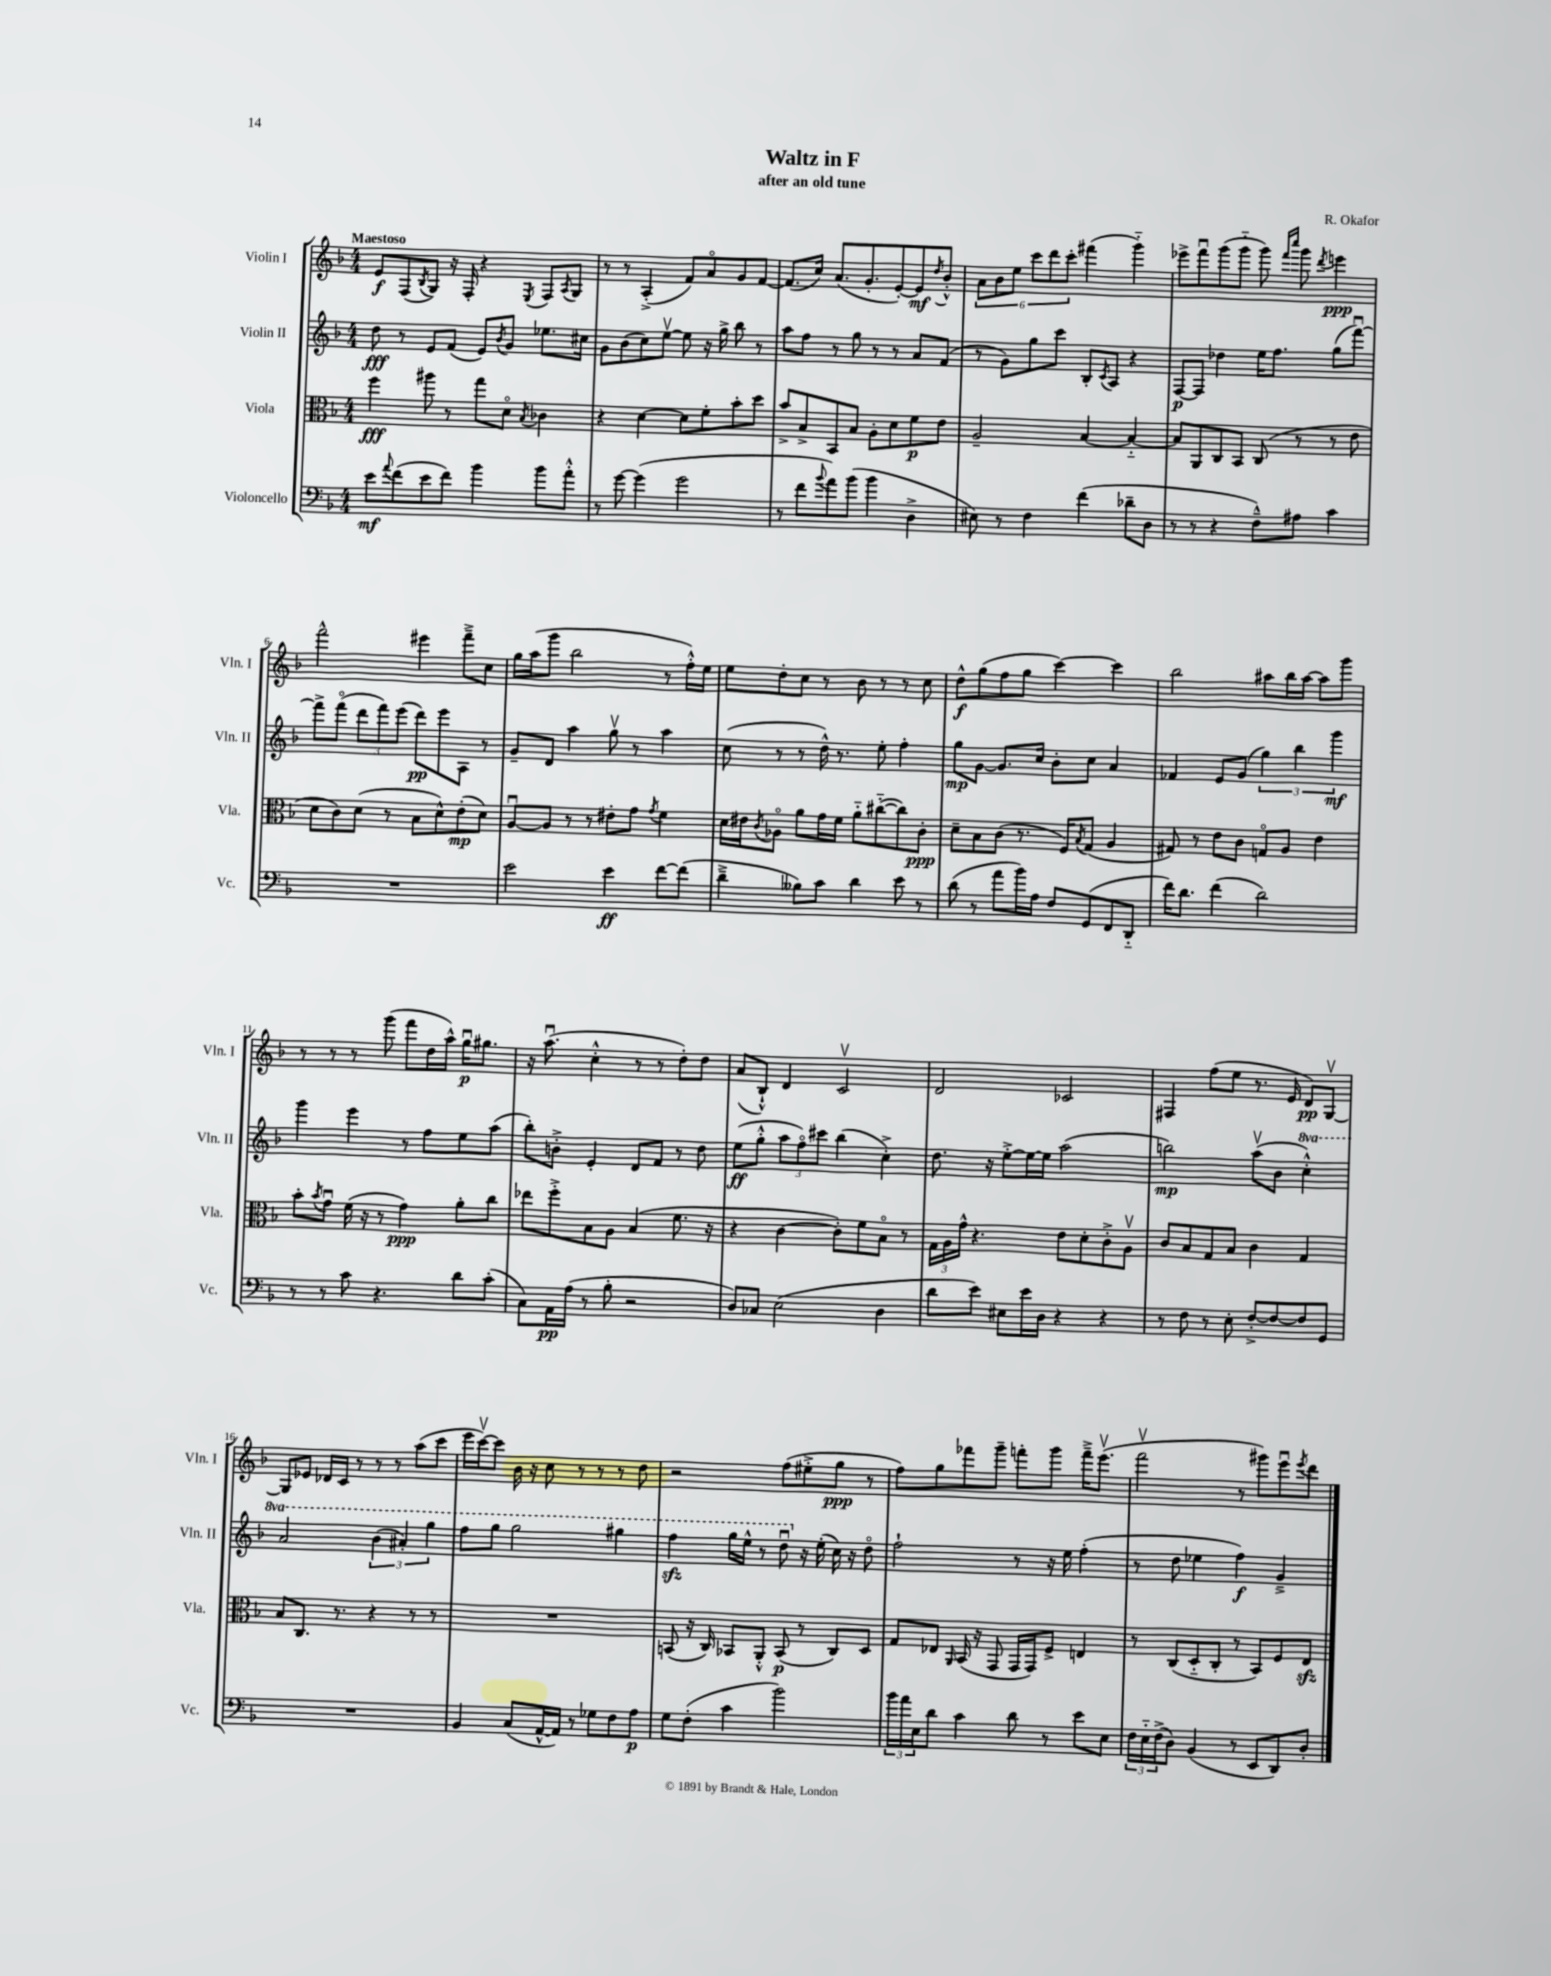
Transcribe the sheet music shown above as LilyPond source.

\header { title = "Waltz in F" composer = "R. Okafor" subtitle = "after an old tune" }
<<
\new StaffGroup <<
\new Staff = "s0" \with { instrumentName = "Violin I" shortInstrumentName = "Vln. I" } {
    \clef treble \key f \major \numericTimeSignature \time 4/4 \tempo "Maestoso"
    e'8\f f8( \acciaccatura { bes8 } g8) r16 f16-. r4 \acciaccatura { e8 } f8 \acciaccatura { a8 } g8 |
    r8 r8 a4-.->( f'8) a'8\flageolet g'8 f'8~ |
    f'8.( c''16) a'8.( g'8.-. e'8~-.) e'8\mf \acciaccatura { d''8 } bes'8-.-^ |
    \tuplet 6/4 { a'8 bes'8 e''8 c'''8 d'''8 c'''8-. } fis'''4( g'''4-_) |
    ees'''8-> f'''8\downbow g'''8( g'''8-_ g'''8) \grace { f'''16 c''''16 } g'''8 \acciaccatura { d'''8 } e'''4\ppp |
    f'''2-^ eis'''4 f'''8---> c''8 |
    g''16 a''16( g'''8 bes''2 r8 f''16-.-^) e''16 |
    e''8 d''8-. c''8 r8 bes'8 r8 r8 c''8 |
    d''8-^\f g''8( f''8 g''8 c'''4~) c'''4 |
    bes''2 ais''8 bes''16 ais''16~ ais''8 g'''8 |
    r8 r8 r8 g'''8( f'''8 d''16 a''16-^) g''16\downbow\p gis''8. |
    r16 a''8.\downbow( c''4-.-^ r8 r8 d''8-.) d''8 |
    a'8( bes8-!-^) d'4 c'2\upbow |
    d'2 ces'2 |
    fis4 f''8( e''8 r8. e'16 d'8\pp) g8~\upbow |
    g8 ees'8 des'16 c'16 r8 r8 r8 a''8( c'''8 |
    e'''16 c'''16~\upbow) c'''8 bes'16 r16 c''8 r8 r8 r8 d''8 |
    r2 f''8( eis''8-.-> g''8\ppp r8 |
    f''8) g''8 fes'''8 g'''8-- f'''8-. g'''8 f'''16---> e'''8.\upbow( |
    f'''2\upbow r8 gis'''8) e'''8\downbow \acciaccatura { e'''8 } d'''8 \bar "|." |
}
\new Staff = "s1" \with { instrumentName = "Violin II" shortInstrumentName = "Vln. II" } {
    \clef treble \key f \major \numericTimeSignature \time 4/4 \set Staff.ottavationMarkups = #ottavation-simple-ordinals
    d''8\fff r8 e'8 f'8( e'8) \acciaccatura { bes'8 } g'8 ees''8. cis''16 |
    g'8 bes'8( c''8) e''8~\upbow e''8 r16 g''16-> bes''8 r8 |
    a''8 f''8 r8 g''8 r8 r8 a'8 f'8( |
    r8 g'8) g''8 c'''8 bes8-. \acciaccatura { c'8 } a8 r4 |
    f8~\p f8 des''4 e''16 f''8. g''8( f'''8~\downbow) |
    f'''8-> f'''8\flageolet( \tuplet 3/2 { d'''8 f'''8) e'''8( } d'''8\pp) e'''8 a8 r8 |
    g'8-- d'8 a''4 g''8\upbow r8 a''4 |
    c''8( r8 r8 d''16-^) r8. e''8-. f''4-. |
    g''8\mp g'8~ g'8. c''16 bes'8-. c''8 a'4 |
    fes'4 e'8 g'8( \tuplet 3/2 { g''4) bes''4 g'''4\mf } |
    g'''4 e'''4 r8 f''8 e''8 a''8( |
    bes''8-.) b'8-.-> e'4-. d'8 f'8 r8 d''8 |
    e''8\ff( g''8-.-^ \tuplet 3/2 { a''8 f''8\flageolet) cis'''8 } bes''4( c''4-.->) |
    d''8. r16 e''8~-.-> e''16~ e''16 a''2( |
    b''2\mp) a''8\upbow( bes'8 \ottava #1 c'''4-.-^) |
    a''2 \tuplet 3/2 { bes''4( ais''4-.) g'''4 } |
    f'''8 g'''8 g'''2 gis'''4 |
    f'''4\sfz g'''16 e'''16-^ r8 d'''8\downbow \ottava #0 r16 e''16-.( c''16) r16 d''8\flageolet |
    f''2-! r8 r16 e''16 f''4-.( |
    r8 d''8 ees''4 f''4\f) g'4---> \bar "|." |
}
\new Staff = "s2" \with { instrumentName = "Viola" shortInstrumentName = "Vla." } {
    \clef alto \key f \major \numericTimeSignature \time 4/4
    f''4\fff ais''8 r8 g''8 d'8\flageolet \acciaccatura { bes8 } ces'4 |
    r4 d'4~ d'8 f'8-. bes'8-. d''8 |
    bes'8-> bes8-> bes,8 bes8 a8-. d'8 f'8\p e'8 |
    a2-- bes4~ bes4~-_ |
    bes8 a,8 c8 bes,8 c8( r8 r8 e'8 |
    d'8 c'8) d'8( r8 bes8 d'8-^) e'8-.\mp( d'8) |
    a8~\downbow a8 r8 r8 eis'8-. g'8 \acciaccatura { g'8 } f'4 |
    d'16 eis'16 \acciaccatura { c'8 } aes8\flageolet a'8 g'16 f'16 a'8-_ cis''8~-_( cis''8) c'8-.\ppp |
    d'8-- bes8 c'8( r8. f16) \acciaccatura { bes8 } g8( a4 |
    gis8) r8 e'8 c'8 g8\flageolet a8 e'4 |
    bes'8-. \acciaccatura { bes'8 } g'8\downbow f'16( r16 r8 g'4\ppp) a'8-. c''8 |
    ees''8 f''8-.-> bes8 a8 bes4( f'8. r16 |
    r4 c'4~ c'8-.) f'8 bes8\flageolet r8 |
    \tuplet 3/2 { g16 a16 g'16-^ } r4. e'8 d'8-. c'8-.-> a8\upbow |
    c'8 bes8 g8 bes8 c'4 g4 |
    bes8 c8. r8. r4 r8 r8 |
    R1 |
    b,8( r16 c16) bes,8 a,8-.-^ bes,8\p( r8 c8) d8 |
    g8 ees8 \grace { a,16 } bes,16( r16 g,8 g,16 g,16) f8-> e4 |
    r8 c8( d8-_ c8-. r8 bes,8) f8 e8\sfz \bar "|." |
}
\new Staff = "s3" \with { instrumentName = "Violoncello" shortInstrumentName = "Vc." } {
    \clef bass \key f \major \numericTimeSignature \time 4/4
    e'8\mf \appoggiatura { a'8 } f'8( e'8 f'8) bes'4 bes'8 a'8-.-^ |
    r8 g'8~ g'4( g'2 |
    r8 f'8 \appoggiatura { bes'8 } a'8) bes'8( bes'4 d4-> |
    eis8) r8 f4 f'4( des'8-- d8 |
    r8 r8 r4 f8---^) ais8 c'4 |
    R1 |
    e'2 e'4\ff f'8~ f'8( |
    d'4---> beses8) c'8 d'4 e'8 r8 |
    d'8( r8 a'8 bes'16) a16 f8 g,8( f,8 d,8-_ |
    f'16) d'8. f'4( d'2) |
    r8 r8 c'8 r4. d'8 c'8-.( |
    c8) a,16\pp a16( r8 bes8-. r2 |
    d8) ces8 e2( d4 |
    d'8 e'8) eis8 e'16 d16 r4 r4 |
    r8 f8 r8 e8-. f8~-.-> f8~ f8 g,8 |
    R1 |
    bes,4 c8( a,16~-^ a,16) r8 ges8 f8 a8\p |
    g8 f8-.( c'4 bes'2) |
    \tuplet 3/2 { bes'16 a'16 e16 } d'8 c'4 d'8 r8 e'8 e8 |
    \tuplet 3/2 { f16 e16-_ f16->( } d8) bes,4( r8 e,8 d,8) d8-. \bar "|." |
}
>>
>>
